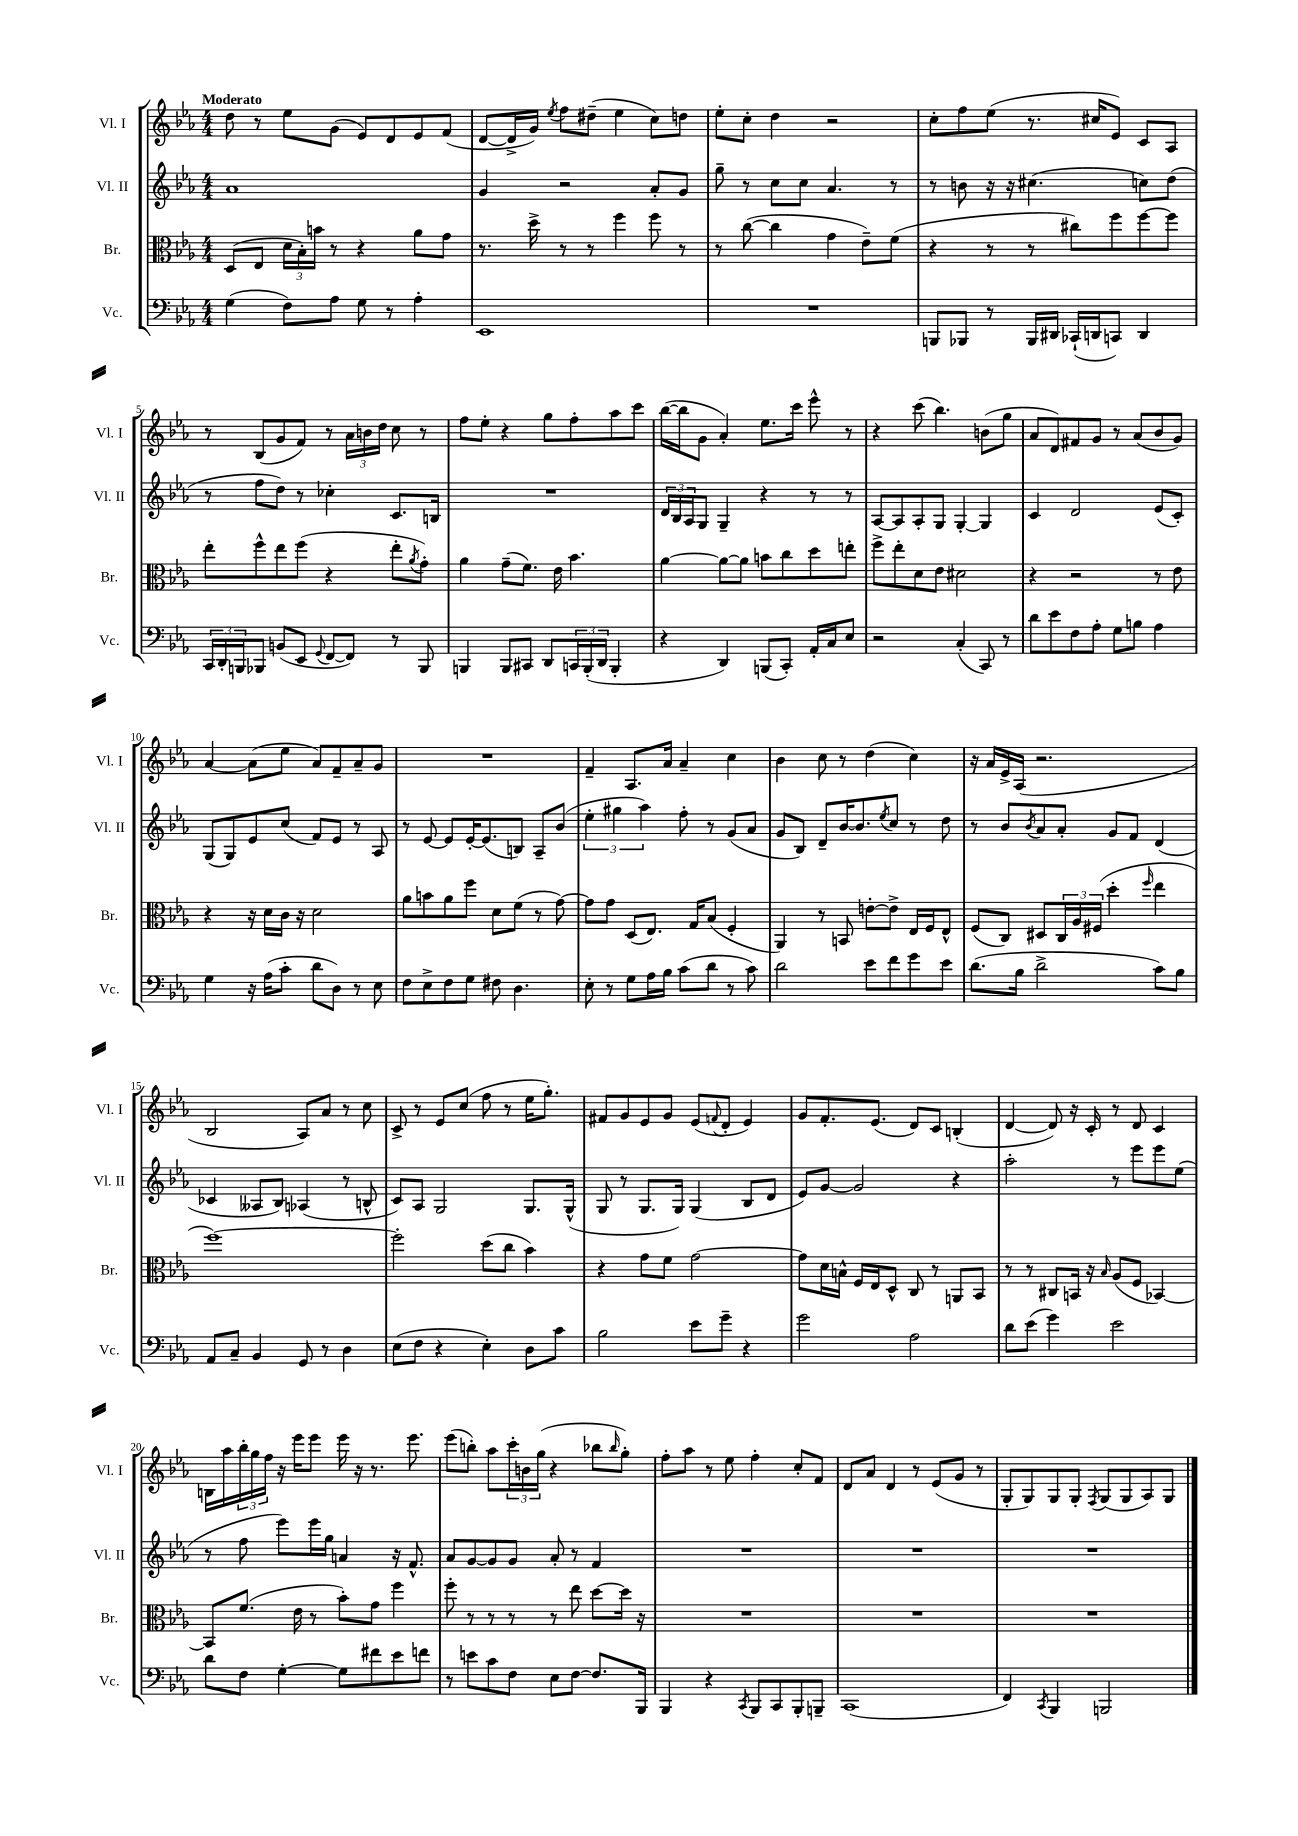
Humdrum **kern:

**kern	**kern	**kern	**kern
*part4	*part3	*part2	*part1
*staff4	*staff3	*staff2	*staff1
*I"Vc.	*I"Br.	*I"Vl. II	*I"Vl. I
*I'Vc.	*I'Br.	*I'Vl. II	*I'Vl. I
*clefF4	*clefC3	*clefG2	*clefG2
*k[b-e-a-]	*k[b-e-a-]	*k[b-e-a-]	*k[b-e-a-]
*M4/4	*M4/4	*M4/4	*M4/4
=1	=1	=1	=1
!	!	!	!LO:TX:a:B:t=Moderato
(4G\	(8D/L	1a-	8dd\
.	8E-/J	.	8r
8F\L)	24d\LL	.	8ee-\L
.	24B-'\)	.	.
.	24bn\JJ	.	.
8A-\J	8r	.	(8g\J
8G\	4r	.	8e-/L)
8r	.	.	8d/
4A-'\	8a-\L	.	8e-/
.	8g\J	.	(8f/J
=2	=2	=2	=2
1EE-	8.r	4g/	[8d/L
.	.	.	16d^/L]
.	16dd^\	.	16g/JJ)
.	.	.	8qee-/
.	8r	2r	8ff\L
.	8r	.	(8dd#X~\J
.	4ff\	.	4ee-\
.	8ff\	8a-'/L	8cc\L)
.	8r	8g/J	8ddn\J
=3	=3	=3	=3
1r	8r	8gg~\	8ee-'\L
.	([8cc\	8r	8cc'\J
.	4cc\]	8cc\L	4dd\
.	.	8cc\J	.
.	4g\	4.a-/	2r
.	8e-~\L)	.	.
.	(8f\J	8r	.
=4	=4	=4	=4
8BBBn/L	4r	8r	8cc'\L
8BBB-X/J	.	8bn\	8ff\
8r	8r	16r	(8ee-\J
.	.	16r	.
16BBB-/LL	8r	(4.cc#X\	8.r
16DD#X/JJ	.	.	.
(16CC-X`/LL	8cc#X\L)	.	.
16DDn/J	.	.	16cc#X/KL
8CCn/J)	8ff\	.	8e-/J)
4DD/	[8ff\	8ccn\L)	8c/L
.	8ff\J]	(8dd\J	8A-/J
!!LO:LB:g=z
=5	=5	=5	=5
24CC/LL	8ee-'\L	8r	8r
24DD'/	.	.	.
24BBBn/J	.	.	.
8BBB-X/J	8ff^^\	8ff\L	(8B-/L
(8BBn/L	8ee-\	8dd\J)	8g/
8EE-/J	(8ff\J	8r	8f/J)
8qqGG/	.	.	.
[8FF/L	4r	4cc-X'\	8r
8FF/J])	.	.	24a-\LL
.	.	.	24bn\
.	.	.	24dd\JJ
8r	8ee-'\L	8.c/L	8cc\
.	8qa-/	.	.
8BBB-/	8g'\J)	.	8r
.	.	16Bn/Jk	.
=6	=6	=6	=6
4BBBn/	4a-\	1r	8ff\L
.	.	.	8ee-'\J
8BBB/L	(8g~\L	.	4r
8CC#X/J	8.f\J)	.	.
8DD/L	.	.	8gg\L
.	16e-\	.	.
24CCn/L	4.b-\	.	8ff'\
(24BBB'/	.	.	.
24DD/JJ	.	.	.
4BBB'/	.	.	8aa-\
.	.	.	8ccc\J
=7	=7	=7	=7
4r	[4a-\	24d/LL	([16bb-\LL
.	.	24B-/	.
.	.	.	16bb-\J]
.	.	24A-/J	.
.	.	8G/J	8g\J
4DD/)	8a-\L_	4G~/	4a-'/)
.	8a-\J]	.	.
(8BBBn/L	8bn\L	4r	8.ee-\L
8CC'/J)	8cc\	.	.
.	.	.	16ccc\Jk
16AA-'/LL	8dd\	8r	8eee-^^\
16C/J	.	.	.
8E-/J	8een'\J	8r	8r
=8	=8	=8	=8
2r	8ff^\L	[8A-/L	4r
.	8ee-'\	8A-/]	.
.	8d\	8A-'/	(8ccc\
.	8e-\J	8G/J	4.bb-\)
(4C'/	2d#X\	[4G'/	.
8CC/)	.	4G/]	(8bn\L
8r	.	.	8gg\J
=9	=9	=9	=9
8d\L	4r	4c/	8a-/L
8e-\	.	.	8d/)
8F\	2r	2d/	8f#X/
8A-'\J	.	.	8g/J
8G\L	.	.	8r
8Bn\J	.	.	(8a-/L
4A-\	8r	(8e-/L	8b-/
.	8e-\	8c'/J)	8g/J)
!!LO:LB:g=z
=10	=10	=10	=10
4G\	4r	(8G/L	[4a-/
.	.	8G/)	.
16r	16r	8e-/	(8a-\L]
(16A-\KL	16d\LL	.	.
8c'\J	16c\JJ	(8cc/J	8ee-\J
.	16r	.	.
8d\L	2d\	8f/L)	8a-/L)
8D\J)	.	8e-/J	8f~/
8r	.	8r	8a-~/
8E-\	.	8A-/	8g/J
=11	=11	=11	=11
8F\L	8a-\L	8r	1r
8E-^\	8bn\	[8e-/	.
8F\	8a-\	8e-/L]	.
8G\J	8ff\J	[16e-'/K	.
.	.	(8.e-/]	.
8F#X\	8d\L	.	.
4.D\	(8f\J	8Bn/J)	.
.	8r	8A-~/L	.
.	[8g\)	(8b-/J	.
=12	=12	=12	=12
8E-'\	8g\L]	6ee-'\	4f~/
8r	8g\J	.	.
.	.	6gg#X\	.
8G\L	(8D/L	.	8.A-/L
.	.	6aa-\)	.
16A-\L	8.E-/J)	.	.
16B-\JJ	.	.	16a-/Jk
(8c\L	.	8ff'\	4a-~/
.	16G/KL	.	.
8d\J	(8B-/J	8r	.
8r	4F'/	(8g/L	4cc\
8c\)	.	8a-/J	.
=13	=13	=13	=13
2d\	4AA-/)	8g/L	4b-\
.	.	8B-/J)	.
.	8r	8d~/L	8cc\
.	8BBn/	[16b-/K	8r
.	.	8.b-/]	.
8e-\L	[8en'\L	.	(4dd\
.	.	8qee-/	.
8f\	8e^\J]	8cc/J	.
8g\	16E-/LL	8r	4cc\)
.	16F/J	.	.
8e-\J	8E-^^/J	8dd\	.
=14	=14	=14	=14
(8.d\L	(8F/L	8r	16r
.	.	.	16a-/LL
.	8C/J)	8b-/L	16e-^/
16B-\Jk	.	.	(16A-/JJ
.	.	8qb-/	.
2d^\	8D#X/L	8a-/	2.r
.	24C/L	8a-'/J	.
.	24A-/	.	.
.	(24F#X/JJ	.	.
.	4dd'\	8g/L	.
.	.	8f/J	.
.	16qqff/	.	.
8c\L)	4ee-\	(4d/	.
8B-\J	.	.	.
!!LO:LB:g=z
=15	=15	=15	=15
8AA-/L	[1ff)	4c-X/	2B-/
8C~/J	.	.	.
4BB-/	.	8A--X/L	.
.	.	8B-/J)	.
8GG/	.	(4A-X/	8A-/L)
8r	.	.	8a-/J
4D\	.	8r	8r
.	.	8Bn^^/	8cc\
=16	=16	=16	=16
(8E-\L	2ff'\]	8c/L)	8c^/
8F\J	.	8A-/J	8r
4r	.	2G/	8e-/L
.	.	.	(8cc/J
4E-'\)	(8dd\L	.	8ff\
.	8cc\J	.	8r
8D\L	4b-\)	8.G/L	16ee-\KL
.	.	.	8.gg'\J)
8c\J	.	.	.
.	.	(16G^^/Jk	.
=17	=17	=17	=17
2B-\	4r	8G/	8f#X/L
.	.	8r	8g/
.	8g\L	8.G/L	8e-/
.	8f\J	.	8g/J
.	.	16G/Jk)	.
8e-\L	[2g\	(4G/	(8e-/L
.	.	.	8qqfn/
8g~\J	.	.	8d'/J
4r	.	8B-/L	4e-/)
.	.	8d/J	.
=18	=18	=18	=18
2g\	8g\L]	8e-/L)	8g/L
.	16d\L	[8g/J	8.f'/
.	16Bn^^\JJ	.	.
.	16F/LL	2g/]	.
.	16E-/J	.	(8.e-/J
.	8D^^/J	.	.
2A-\	8C/	.	8d/L)
.	8r	.	8c/J
.	8AAn/L	4r	(4Bn'/
.	8BB-/J	.	.
=19	=19	=19	=19
8d\L	8r	2aa-'\	[4d/
(8e-\J	8r	.	.
4g\)	8C#X/L	.	8d/])
.	16BBn/Jk	.	16r
.	16r	.	16c'/
.	16qqB-/	.	.
2e-\	(8A-/L	8r	8r
.	8F/J	8eee-\L	8d/
.	[4BB-X/)	8eee-\	4c/
.	.	(8ee-\J	.
!!LO:LB:g=z
=20	=20	=20	=20
8d\L	8BB-/L]	8r	16Bn\LL
.	.	.	16aa-\
8F\J	(8.f/J	8ff\	24bb-'\
.	.	.	24gg\
.	.	.	24ff\JJ
[4G'\	.	8eee-\L)	16r
.	16e-\	.	16eee-\KL
.	8r	16eee-\L	8eee-\J
.	.	16gg\JJ	.
8G\L]	8b-'\L)	4an/	16eee-\
.	.	.	16r
8f#X\	8g\J	.	8.r
8e-\	4ff\	16r	.
.	.	8.f^^/	8.eee-\
8fn\J	.	.	.
=21	=21	=21	=21
8r	8ff'\	8a-/L	(8eee-\L
8en\L	8r	[8g/	8bbn'\J)
8c\	8r	8g/]	8aa-\L
8F\J	8r	8g/J	24ccc'\L
.	.	.	24bn\
.	.	.	(24gg\JJ
8E-\L	8r	8a-'/	4r
[8F\J	8ee-\	8r	.
8.F/L]	[8dd\L	4f/	8bb-X\L
.	.	.	16qqbb-/
.	16dd\Jk]	.	8gg'\J)
16BBB-/Jk	16r	.	.
=22	=22	=22	=22
4BBB-/	1r	1r	8ff'\L
.	.	.	8aa-\J
4r	.	.	8r
.	.	.	8ee-\
8qCC/	.	.	.
8BBB-/L	.	.	4ff'\
8CC/	.	.	.
8BBB-'/	.	.	8cc'/L
8BBBn~/J	.	.	8f/J
=23	=23	=23	=23
(1CC	1r	1r	8d/L
.	.	.	8a-/J
.	.	.	4d/
.	.	.	8r
.	.	.	(8e-/L
.	.	.	8g/J
.	.	.	8r
=24	=24	=24	=24
4FF/)	1r	1r	8G'/L
.	.	.	8G/)
8qCC/	.	.	.
4BBB-/	.	.	8G/
.	.	.	8G'/J
.	.	.	8qF/
2BBBn/	.	.	(8G/L
.	.	.	8G/
.	.	.	8A-/)
.	.	.	8G/J
==	==	==	==
*-	*-	*-	*-
